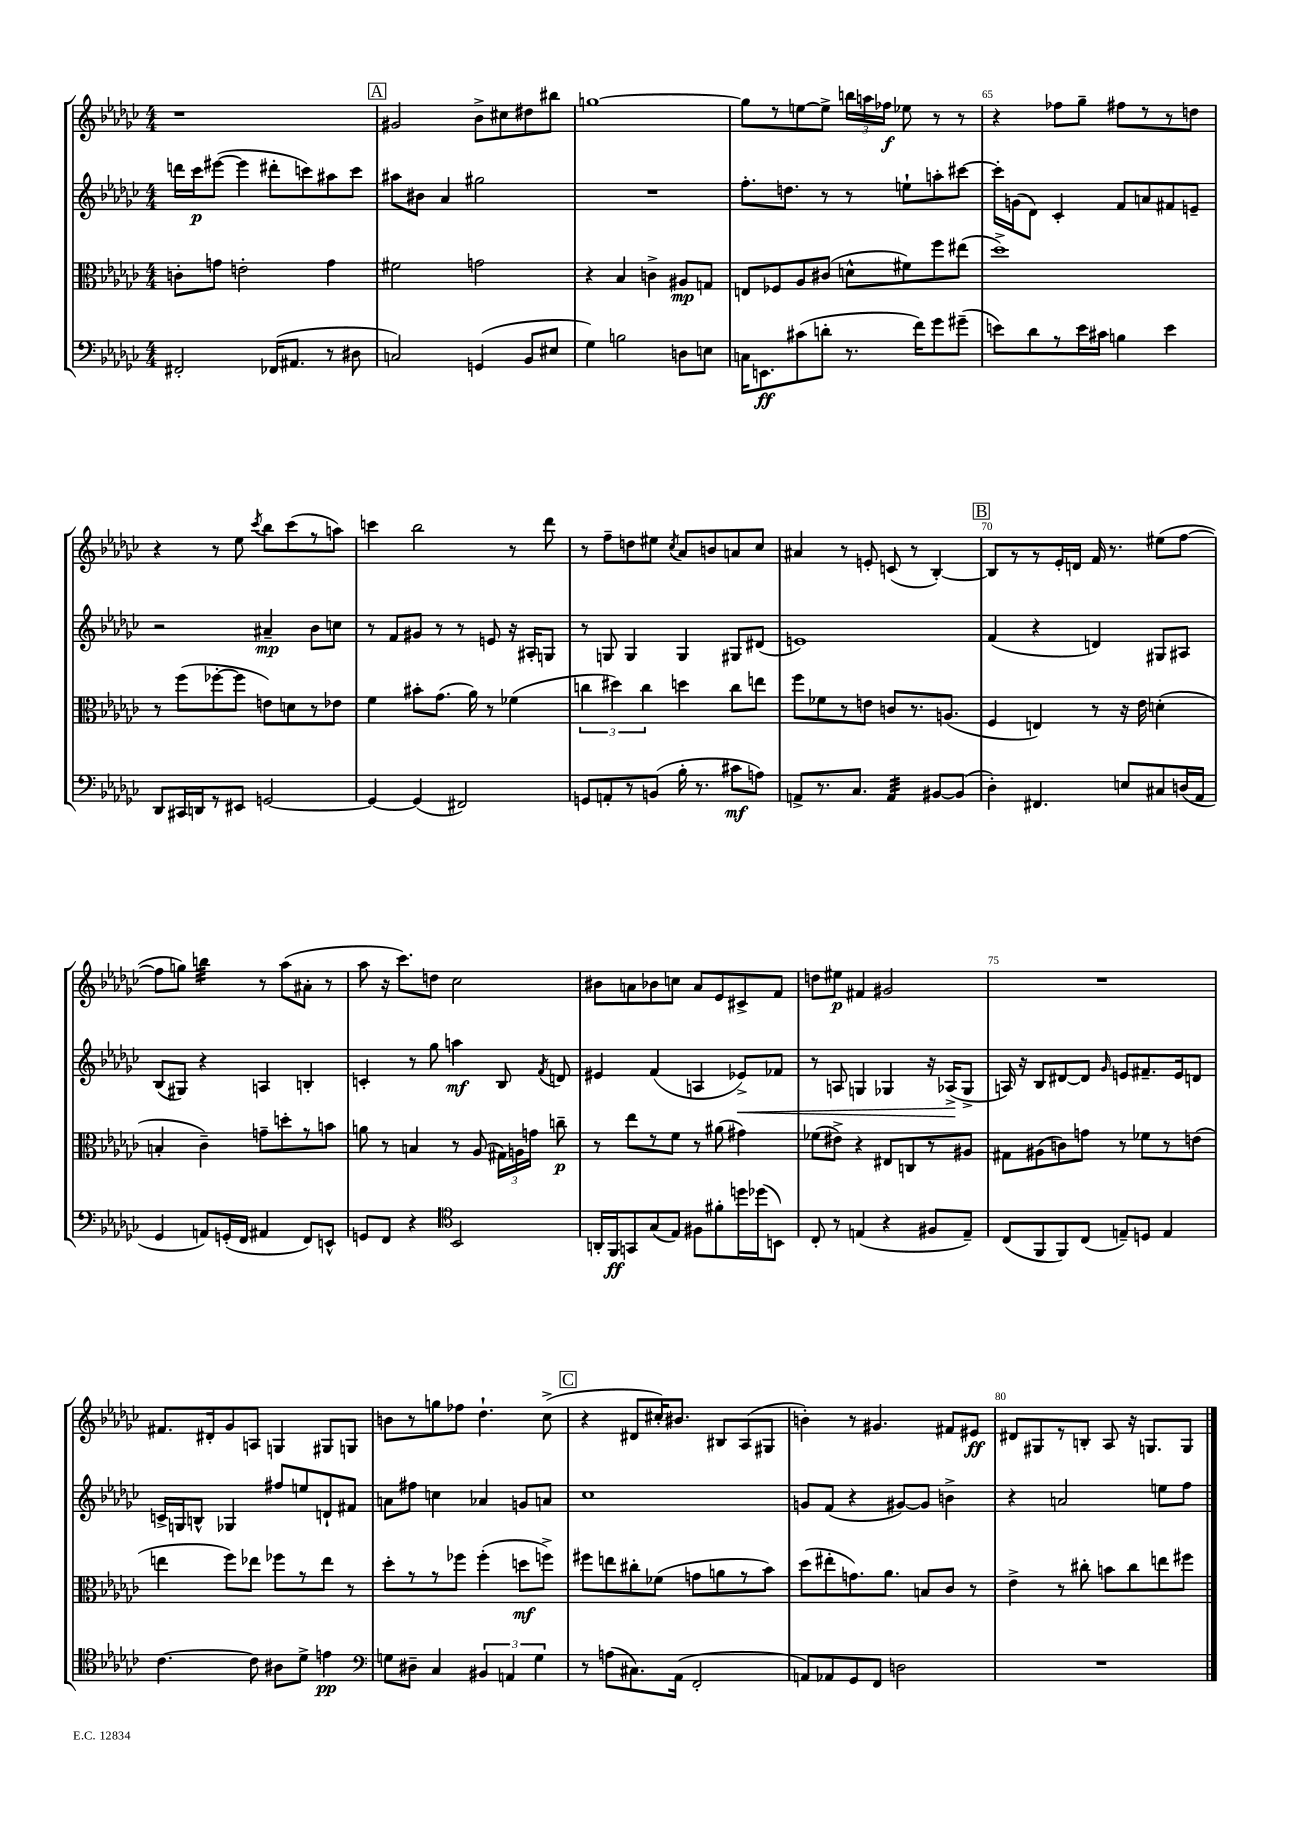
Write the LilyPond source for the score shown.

<<
\new StaffGroup <<
\new Staff = "s0" {
    \clef treble \key ges \major \numericTimeSignature \time 4/4
    \autoBeamOff r1 |
    \mark \markup { \box "A" } gis'2 bes'8[-> cis''8 dis''8 bis''8] |
    g''1~ |
    g''8[ r8 e''8~ e''8]-> \tuplet 3/2 { b''16[ a''16 fes''16]\f } ees''8 r8 r8 |
    r4 fes''8[ ges''8]-- fis''8[ r8 r8 d''8] |
    r4 r8 ees''8 \acciaccatura { ces'''8 } bes''8[ ces'''8( r8 a''8]) |
    c'''4 bes''2 r8 des'''8 |
    r8 f''8[-- d''8 eis''8] \acciaccatura { ces''8 } aes'8[ b'8 a'8 ces''8] |
    ais'4 r8 e'8-. c'8( r8 bes4~-.) |
    \mark \markup { \box "B" } bes8[ r8 r8 ees'16-. d'16] f'16 r8. eis''8[( f''8]~ |
    f''8[ g''8]) b''4:32 r8 aes''8[( ais'8]-. r8 |
    aes''8 r16 ces'''8.[) d''8] ces''2 |
    bis'8[ a'8 bes'8 c''8] a'8[ ees'8 cis'8-> f'8] |
    d''8[ eis''8]\p fis'4 gis'2 |
    R1 |
    fis'8.[ dis'16-. ges'8 a8] g4 gis8[ g8] |
    b'8[ r8 g''8 fes''8] des''4.-! ces''8->( |
    \mark \markup { \box "C" } r4 dis'8[ cis''16-.) bis'8.] bis8[ aes8( gis8] |
    b'4-.) r8 gis'4. fis'8[ eis'8]\ff |
    dis'8[ gis8 r8 b8]-. aes8 r16 g8.[ g8] \bar "|." |
}
\new Staff = "s1" {
    \clef treble \key ges \major \numericTimeSignature \time 4/4
    \autoBeamOff d'''16[ ces'''16\p eis'''8]~( eis'''4 dis'''8[-. c'''8) ais''8 c'''8] |
    \mark \markup { \box "A" } ais''8[ bis'8] aes'4 gis''2 |
    R1 |
    f''8.[-. d''8.] r8 r8 e''8[-! a''8-. cis'''8]~ |
    cis'''16[-. g'16( des'8]) ces'4-. f'8[ a'8 fis'8 e'8]-- |
    r2 ais'4--\mp bes'8[ c''8] |
    r8 f'8[ gis'8] r8 r8 e'8 r16 ais16[-. g8] |
    r8 g8 g4 g4 gis8[ dis'8]( |
    e'1) |
    \mark \markup { \box "B" } f'4( r4 d'4) gis8[ ais8] |
    bes8[( gis8]) r4 a4 b4-. |
    c'4-. r8 ges''8 a''4\mf bes8 \acciaccatura { f'8 } d'8 |
    eis'4 f'4( a4 ees'8[->\<) fes'8] |
    r8 a8 g4 ges4 r16 aes16[->\!( ges8]-> |
    a16) r16 bes8[ dis'8~ dis'8] \grace { ges'16 } e'8[ fis'8.-- e'16 d'8] |
    c'16[-> g16 b8]-^ ges4 fis''8[ e''8 d'8-! fis'8] |
    a'8[ fis''8] c''4 aes'4 g'8[ a'8] |
    \mark \markup { \box "C" } ces''1 |
    g'8[ f'8]( r4 gis'8[~) gis'8] b'4-> |
    r4 a'2 e''8[ f''8] \bar "|." |
}
\new Staff = "s2" {
    \clef alto \key ges \major \numericTimeSignature \time 4/4
    \autoBeamOff c'8[-. g'8] e'2-. g'4 |
    \mark \markup { \box "A" } fis'2 g'2 |
    r4 bes4 c'4-> ais8[\mp g8] |
    e8[ fes8 aes8 cis'8]( d'8[-^ fis'8) f''8 eis''8]( |
    des''1->) |
    r8 f''8[( fes''8~-. fes''8] e'8[) d'8 r8 ees'8] |
    f'4 bis'8[-. ges'8.]( aes'16) r8 fes'4( |
    \tuplet 3/2 { c''4 dis''4) c''4 } d''4 c''8[ e''8] |
    f''8[ fes'8 r8 e'8] c'8[ r8. a8.]( |
    \mark \markup { \box "B" } f4 e4) r8 r16 ees'16 d'4-.( |
    b4-. ces'4--) g'8[-- d''8-. r8 b'8] |
    a'8 r8 b4 r8 aes8( \tuplet 3/2 { gis16[) a16 g'16] } c''8--\p |
    r8 ees''8[ r8 f'8] r8 ais'8( gis'4) |
    fes'8[( eis'8]->) r4 eis8[ c8 r8 ais8] |
    gis8[ ais8( c'8) g'8] r8 fes'8[ r8 e'8]( |
    e''4 f''8[) ees''8] fes''8[ r8 ees''8] r8 |
    des''8[-. r8 r8 fes''8] fes''4-.( d''8[\mf f''8]->) |
    \mark \markup { \box "C" } fis''8[ e''8 cis''8-. fes'8]( g'8[ a'8 r8 bes'8]) |
    des''8[( eis''8-. g'8.) aes'8.] b8[ ces'8] r8 |
    ees'4-> r8 cis''8-. b'8[ cis''8 e''8 fis''8] \bar "|." |
}
\new Staff = "s3" {
    \clef bass \key ges \major \numericTimeSignature \time 4/4
    \autoBeamOff fis,2-. fes,16[( ais,8.] r8 dis8 |
    \mark \markup { \box "A" } c2) g,4( bes,8[ eis8] |
    ges4) b2 d8[ e8] |
    c16[ e,8.\ff cis'8( d'8]-. r8. f'16[) ges'8 gis'8]--( |
    e'8[) des'8 r8 e'16 cis'16] b4 e'4 |
    des,8[ cis,16 d,16 r8 eis,8] g,2~ |
    g,4~ g,4( fis,2) |
    g,8[ a,8-. r8 b,8]( bes16-. r8. cis'8[\mf a8]) |
    a,8[-> r8. ces8.] a,4:32 bis,8[~ bis,8]( |
    \mark \markup { \box "B" } des4-.) fis,4. e8[ cis8 d16( aes,16] |
    ges,4 a,8[) g,16-.( f,16] ais,4 f,8[) e,8]-^ |
    g,8[ f,8] r4 \clef tenor bes,2 |
    a,16[-. f,16\ff g,8 ges8( ees8]) fis8[ fis'8-. d''16 des''16( b,8]) |
    ces8-. r8 e4( r4 fis8[ e8]--) |
    ces8[( f,8 f,8) ces8]( e8[--) d8] e4 |
    ces'4.~ ces'8 ais8[ des'8]-> e'4\pp |
    \clef bass g8[ dis8]-- ces4 \tuplet 3/2 { bis,4 a,4 g4 } |
    \mark \markup { \box "C" } r8 a8[( cis8.) aes,16]( f,2-. |
    a,8[) aes,8 ges,8 f,8] d2 |
    R1 \bar "|." |
}
>>
>>
\layout { \context { \Score currentBarNumber = #61 \override BarNumber.break-visibility = ##(#f #t #t) barNumberVisibility = #(every-nth-bar-number-visible 5) } }
